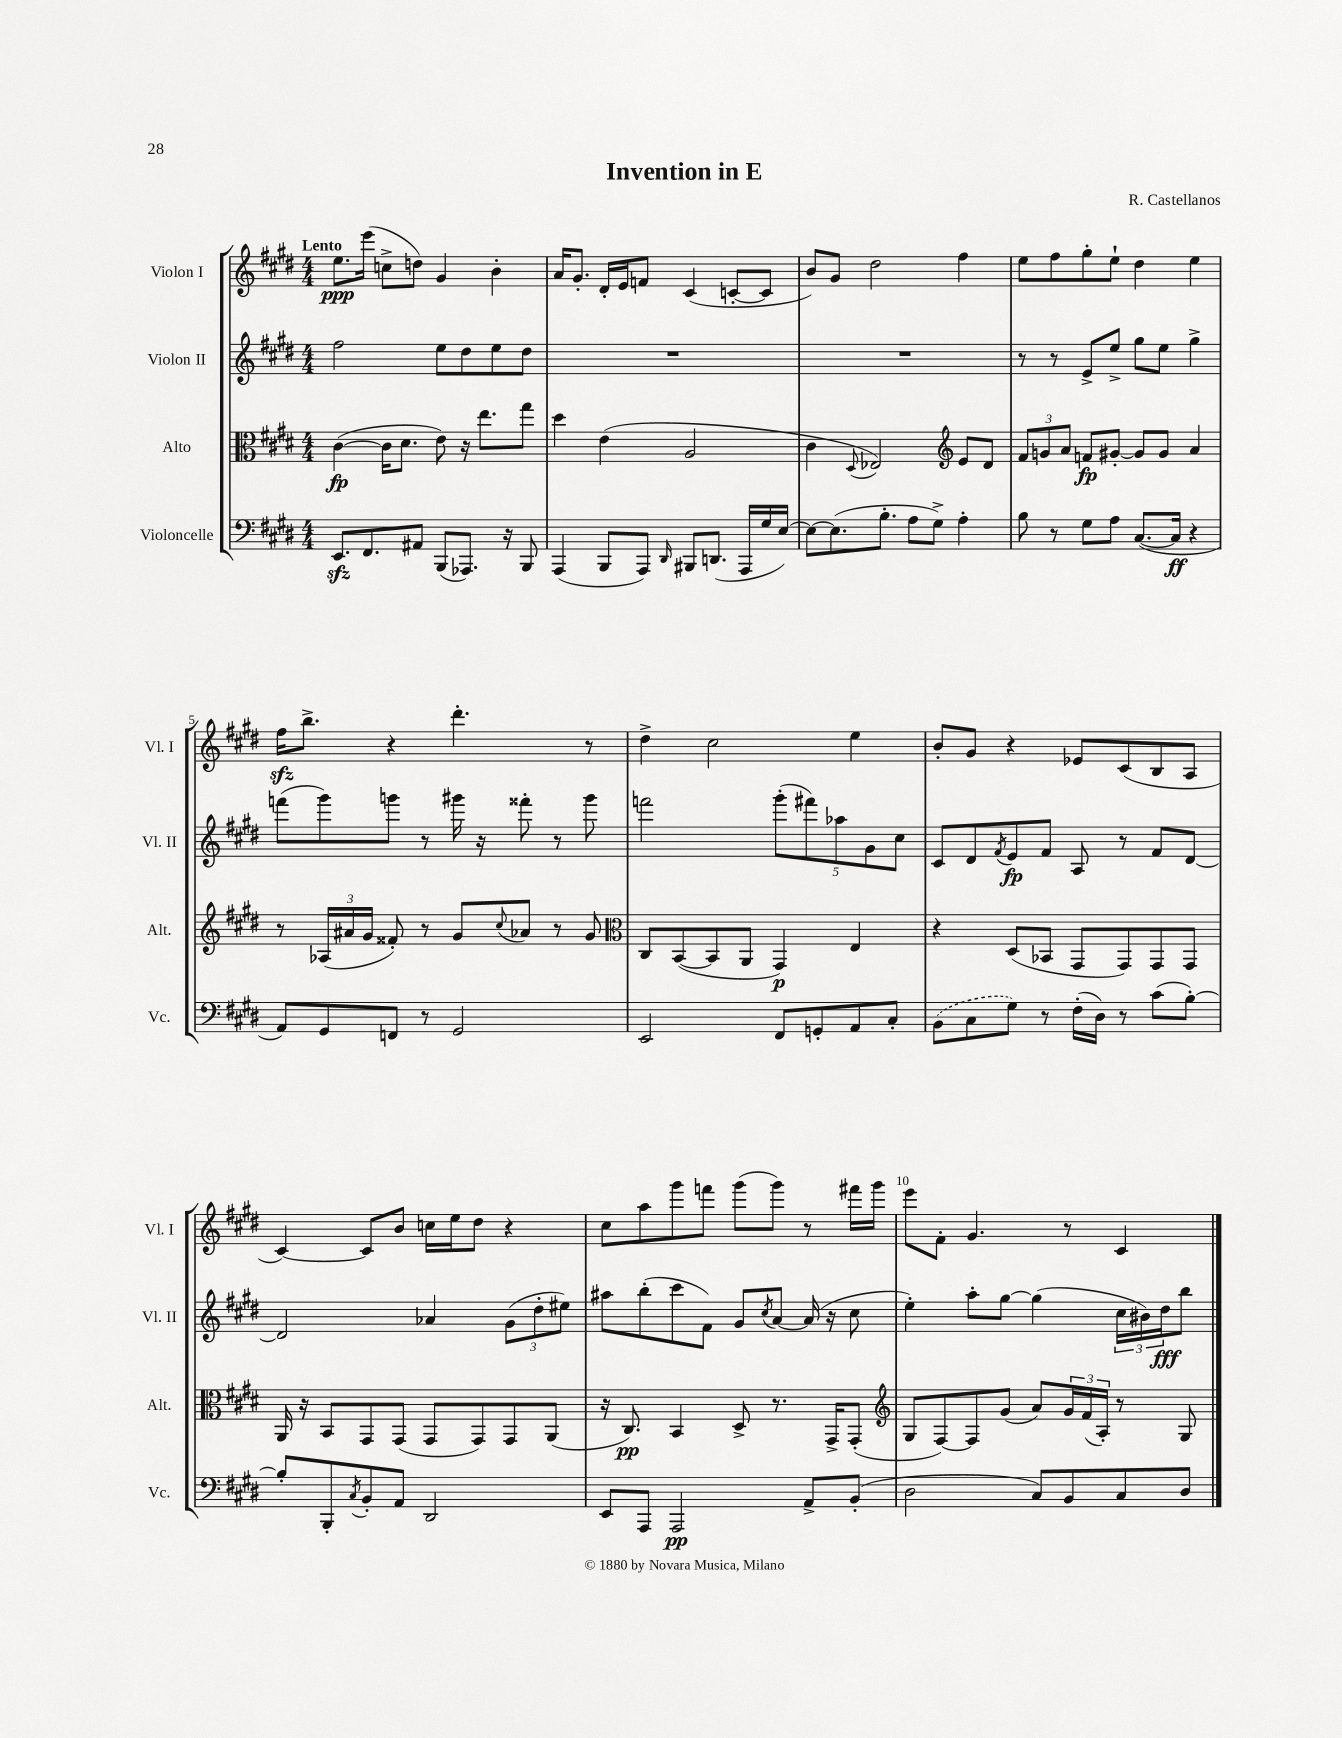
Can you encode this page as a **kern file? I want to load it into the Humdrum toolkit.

**kern	**kern	**kern	**kern
*staff4	*staff3	*staff2	*staff1
*clefF4	*clefC3	*clefG2	*clefG2
*k[f#c#g#d#]	*k[f#c#g#d#]	*k[f#c#g#d#]	*k[f#c#g#d#]
*M4/4	*M4/4	*M4/4	*M4/4
8.EE	([4c#	2ff#	8.ee
8.FF#	.	.	(16eee
.	16c#]	.	8cc^
.	8.d#	.	.
8AA#	.	.	8dd)
(8BBB	8e)	8ee	4g#
8.AAA-)	16r	8dd#	.
.	8.ee	.	.
.	.	8ee	4b'
16r	.	.	.
8BBB	8gg#	8dd#	.
=	=	=	=
(4AAA	4dd#	1r	16a
.	.	.	8.g#'
8BBB	(4e	.	16d#'
.	.	.	16e
8AAA)	.	.	8f
16qqDD#	.	.	.
8BBB#	2A	.	(4c#
(8.DD	.	.	.
.	.	.	[8c'
16AAA	.	.	.
16G#	.	.	8c]
[16E)	.	.	.
=	=	=	=
8E_	4c#	1r	8b)
(8.E]	.	.	8g#
.	8qqD#	.	.
.	2E-)	.	2dd#
8.B'	.	.	.
8A	.	.	.
8G#^)	.	.	.
*	*clefG2	*	*
4A'	8e	.	4ff#
.	8d#	.	.
=	=	=	=
8B	12f#	8r	8ee
.	12g	.	.
8r	.	8r	8ff#
.	12a	.	.
8G#	8f	8e^	8gg#'
8A	[8g#'	8ee^	8ee`
([8.C#	8g#]	8gg#	4dd#
.	8g#	8ee	.
16C#]	.	.	.
4r	4a	4gg#^	4ee
=	=	=	=
8AA)	8r	(8fff	16ff#
.	.	.	8.bb^
8GG#	(24A-	8ggg#)	.
.	24a#	.	.
.	24g#	.	.
8FF	8f##')	8ggg	4r
8r	8r	8r	.
2GG#	8g#	16ggg#	4.ddd#'
.	.	16r	.
.	8qqcc#	.	.
.	8a-	8fff##'	.
.	8r	8r	.
.	8g#	8ggg#	8r
=	=	=	=
*	*clefC3	*	*
2EE	8C#	2fff	4dd#^
.	([8BB	.	.
.	8BB]	.	2cc#
.	8AA	.	.
8FF#	4GG#)	(10ggg#'	.
.	.	10fff#)	.
8GG'	.	.	.
.	.	10aa-	.
8AA	4E	.	4ee
.	.	10g#	.
8C#'	.	.	.
.	.	10cc#	.
=	=	=	=
(8BB	4r	8c#	8b'
8C#	.	8d#	8g#
.	.	8qf#	.
8G#)	(8D#	8e	4r
8r	8BB-	8f#	.
(16F#'	8GG#	8A	8e-
16D#)	.	.	.
8r	8GG#)	8r	(8c#
(8c#	8GG#	8f#	8B
[8B')	8GG#	[8d#	8A
=	=	=	=
8B']	16AA	2d#]	[4c#)
.	16r	.	.
8BBB'	8BB	.	.
8qC#	.	.	.
8BB'	8GG#	.	8c#]
8AA	(8GG#	.	8b
2DD#	8GG#	4a-	16cc
.	.	.	16ee
.	8GG#)	.	8dd#
.	8GG#	(12g#	4r
.	.	12dd#'	.
.	(8AA	.	.
.	.	12ee#)	.
=	=	=	=
8EE	16r	8aa#	8cc#
.	8.C#)	.	.
8AAA	.	(8bb'	8aa
2AAA	4BB	8ccc#	8ggg#
.	.	8f#)	8fff
.	8D#^	8g#	(8ggg#
.	.	8qcc#	.
.	8.r	[8a	8ggg#)
8AA^	.	(16a]	8r
.	16GG#^	16r	.
(8BB'	(8GG#'	8cc#	16fff#
.	.	.	16ggg#
=	=	=	=
*	*clefG2	*	*
2D#	8G#	4ee')	8eee
.	[8F#)	.	8f#'
.	8F#]	8aa'	4.g#
.	(8g#	[8gg#	.
8C#)	8a)	(4gg#]	.
8BB	24g#	.	8r
.	(24f#	.	.
.	24A')	.	.
8C#	8r	24cc#	4c#
.	.	24b#)	.
.	.	24dd#	.
8D#	8G#	8bb	.
==	==	==	==
*-	*-	*-	*-
